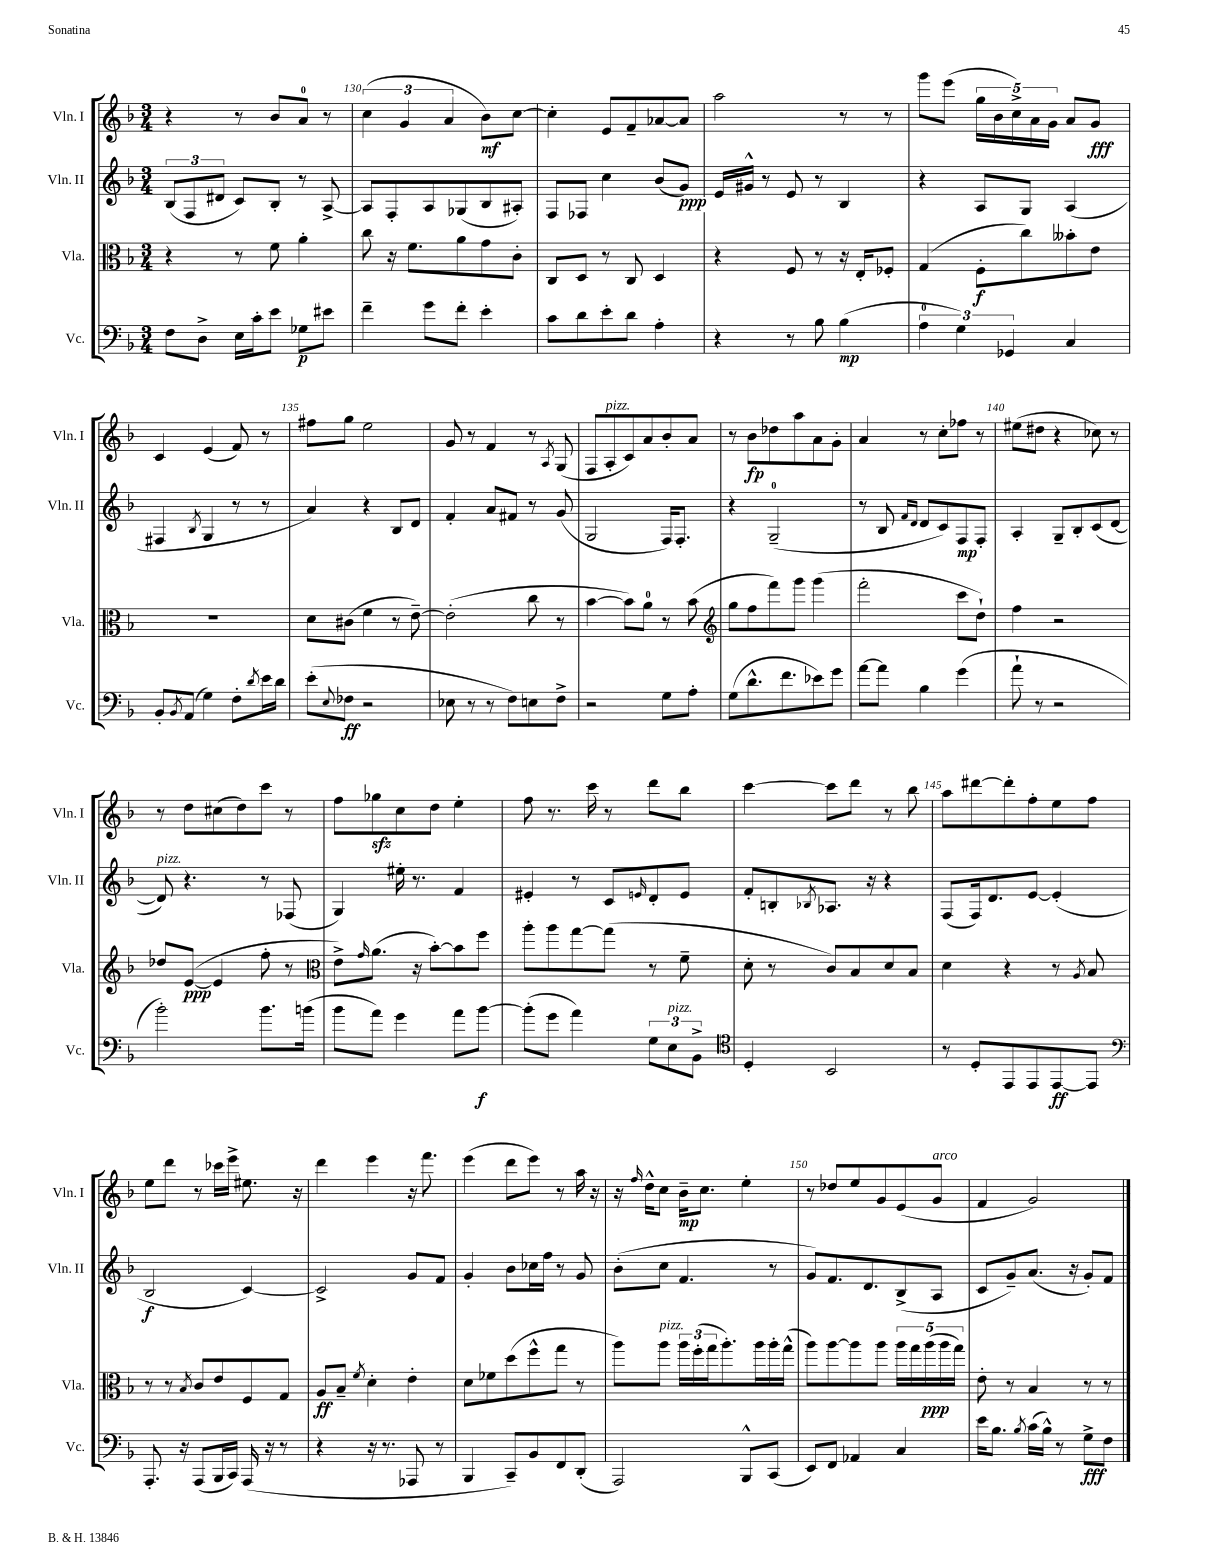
<<
\new StaffGroup <<
\new Staff = "s0" \with { instrumentName = "Vln. I" shortInstrumentName = "Vln. I" } {
    \clef treble \key f \major \numericTimeSignature \time 3/4
    r4 r8 bes'8 a'8-0 r8 |
    \tuplet 3/2 { c''4( g'4 a'4 } bes'8\mf) c''8~ |
    c''4-. e'8 f'8-- aes'8~ aes'8 |
    a''2 r8 r8 |
    g'''8 e'''8( \tuplet 5/4 { g''16 bes'16 c''16->) a'16 g'16 } a'8 g'8\fff |
    c'4 e'4( f'8) r8 |
    fis''8 g''8 e''2 |
    g'8 r8 f'4 r8 \acciaccatura { a8 } g8( |
    f8 a8-.^\markup { \italic "pizz." } c'8) a'8 bes'8-. a'8 |
    r8 bes'8\fp des''8 a''8 a'8 g'8-. |
    a'4 r8 c''8-. fes''8 r8 |
    eis''8( dis''8 r4 ces''8) r8 |
    r8 d''8 cis''8( d''8) c'''8 r8 |
    f''8 ges''8\sfz c''8 d''8 e''4-. |
    f''8 r8. c'''16 r8 d'''8 bes''8 |
    c'''4~ c'''8 d'''8 r8 bes''8 |
    a''8 dis'''8~ dis'''8-. f''8-. e''8 f''8 |
    e''8 d'''8 r8 ces'''16 e'''16-> eis''8. r16 |
    d'''4 e'''4 r16 f'''8. |
    e'''4( d'''8 e'''8) r8 a''16 r16 |
    r16 \grace { f''16 } d''16-^ c''8 bes'16--\mp c''8. e''4-. |
    r8 des''8 e''8 g'8 e'8( g'8^\markup { \italic "arco" } |
    f'4 g'2) \bar "|." |
}
\new Staff = "s1" \with { instrumentName = "Vln. II" shortInstrumentName = "Vln. II" } {
    \clef treble \key f \major \numericTimeSignature \time 3/4
    \tuplet 3/2 { bes8( f8 dis'8 } c'8) bes8-. r8 a8~-> |
    a8 f8-. a8 ges8( bes8 ais8-.) |
    f8 fes8 c''4 bes'8( g'8\ppp) |
    e'16 gis'16-^ r8 e'8 r8 bes4 |
    r4 a8 g8 a4( |
    fis4 \acciaccatura { bes8 } g4 r8 r8 |
    a'4) r4 bes8 d'8 |
    f'4-. a'8 fis'8 r8 g'8( |
    g2 f16) f8.-. |
    r4 g2-0--( |
    r8 bes8 \grace { f'16 d'16 } d'8 c'8) f8\mp f8-. |
    a4-. g8-- bes8-. c'8( d'8~ |
    d'8^\markup { \italic "pizz." }) r4. r8 fes8( |
    g4) eis''16-. r8. f'4 |
    eis'4-. r8 c'8 \grace { e'16 } d'8-. e'8 |
    f'8-. b8-. \acciaccatura { bes8 } aes8. r16 r4 |
    f8( f16) d'8. e'8~ e'4-.( |
    bes2\f c'4~) |
    c'2-> g'8 f'8 |
    g'4-. bes'8 ces''16 f''16 r8 g'8 |
    bes'8-.( c''8 f'4. r8 |
    g'8) f'8. d'8. bes8->( a8 |
    c'8 g'8--) a'8.( r16 g'8-.) f'8 \bar "|." |
}
\new Staff = "s2" \with { instrumentName = "Vla." shortInstrumentName = "Vla." } {
    \clef alto \key f \major \numericTimeSignature \time 3/4
    r4 r8 f'8 a'4-. |
    c''8 r16 f'8. a'8 g'8 c'8-. |
    c8 d8 r8 c8 d4 |
    r4 f8 r8 r16 e16-. fes8-. |
    g4( f8-.\f c''8) beses'8-. e'8 |
    R2. |
    d'8 cis'8( f'4 r8 e'8~--) |
    e'2-.( c''8 r8 |
    bes'4~ bes'8) a'8-0 r8 bes'8( |
    \clef treble g''8 f''8 f'''8) g'''8 g'''4( |
    f'''2-. c'''8 d''8-!) |
    f''4 r2 |
    des''8 e'8~\ppp( e'4 f''8-. r8 |
    \clef alto e'8->) \grace { g'16 } a'8.( r16 bes'8~-.) bes'8 f''8 |
    a''8-. a''8 g''8~ g''8( r8 f'8-- |
    d'8-. r8 c'8) bes8 d'8 bes8 |
    d'4 r4 r8 \acciaccatura { a8 } bes8 |
    r8 r8 \acciaccatura { bes8 } c'8 e'8 f8 g8 |
    a8\ff bes8-- \acciaccatura { f'8 } d'4-. e'4-. |
    d'8 fes'8 d''8( f''8-^ g''8 r8 |
    a''8) a''8^\markup { \italic "pizz." } \tuplet 3/2 { a''16 f''16-.( g''16 } a''8.-.) a''16 a''16-. g''16-^( |
    a''8) a''8~ a''8 a''8 \tuplet 5/4 { a''16 g''16 a''16\ppp( a''16 g''16) } |
    e'8-. r8 bes4 r8 r8 \bar "|." |
}
\new Staff = "s3" \with { instrumentName = "Vc." shortInstrumentName = "Vc." } {
    \clef bass \key f \major \numericTimeSignature \time 3/4
    f8 d8-> e16 c'16-. e'8 ges8\p eis'8 |
    f'4-- g'8 f'8-. e'4-. |
    c'8 d'8 e'8-. d'8 a4-. |
    r4 r8 bes8 bes4\mp( |
    \tuplet 3/2 { a4-0 g4) ges,4 } c4 |
    bes,8-. \acciaccatura { bes,8 } a,8( g4) f8-. \acciaccatura { d'8 } e'16 d'16 |
    e'8-.( \appoggiatura { e8 } fes8\ff r2 |
    ees8 r8 r8 f8) e8 f8-> |
    r2 g8 a8-. |
    g8( d'8.-^ f'8. ees'8) g'8 |
    a'8~ a'8 bes4 g'4( |
    a'8-! r8 r2 |
    bes'2-.) bes'8. b'16( |
    bes'8 a'8) g'4 a'8 bes'8~\f |
    bes'8-.( g'8 a'4) \tuplet 3/2 { g8 e8^\markup { \italic "pizz." } bes,8-> } |
    \clef tenor d4-. bes,2 |
    r8 d8-. e,8 e,8 e,8~\ff e,8 |
    \clef bass a,,8.-. r16 a,,8( bes,,16 c,16) a,,16( r16 r8 |
    r4 r16 r8. aes,,8 r8 |
    bes,,4 c,8--) bes,8 f,8 d,8-.( |
    a,,2) bes,,8-^ c,8( |
    e,8) f,8 aes,4 c4 |
    e'16 bes8. \acciaccatura { bes8 } c'16( bes16-^) r8 g8->\fff f8 \bar "|." |
}
>>
>>
\layout { \context { \Score currentBarNumber = #129 \override BarNumber.break-visibility = ##(#f #t #t) barNumberVisibility = #(every-nth-bar-number-visible 5) } }
